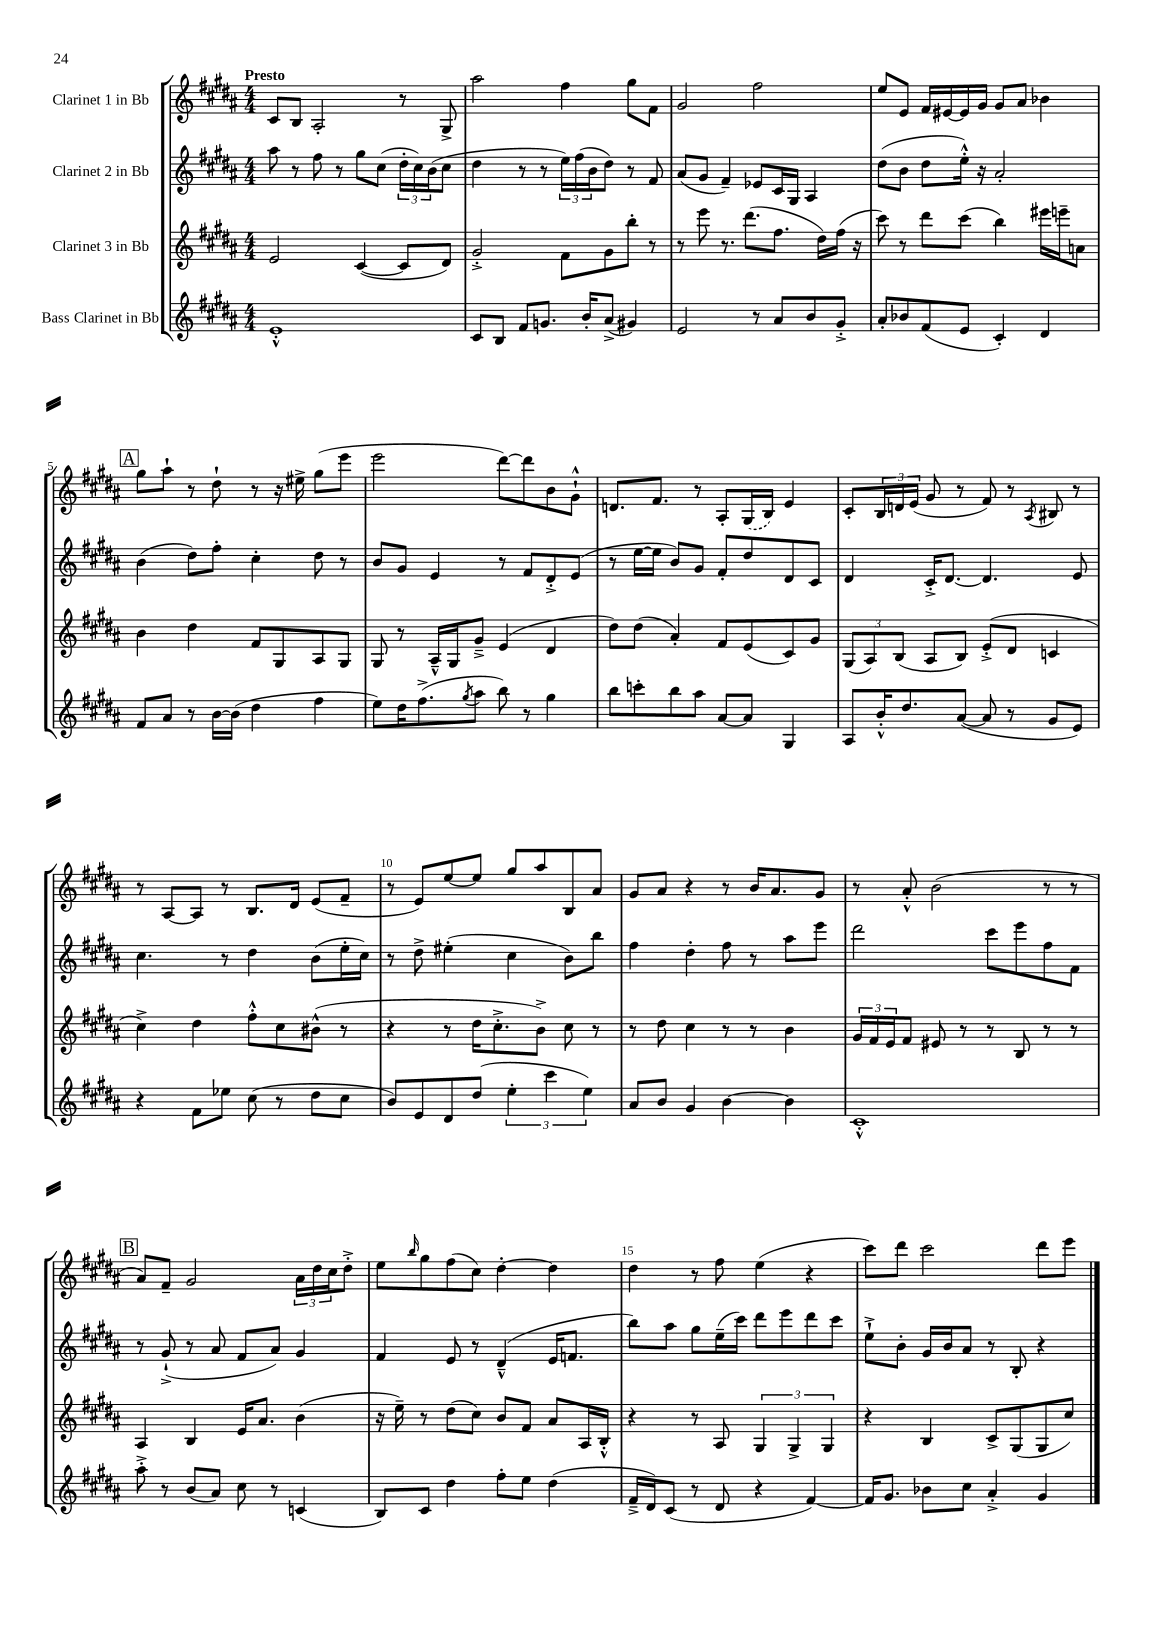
<<
\new StaffGroup <<
\new Staff = "s0" \with { instrumentName = "Clarinet 1 in Bb" } {
    \clef treble \key b \major \numericTimeSignature \time 4/4 \tempo "Presto"
    cis'8 b8 ais2-. r8 gis8-> |
    ais''2 fis''4 gis''8 fis'8 |
    gis'2 fis''2 |
    e''8 e'8 fis'16 eis'16~ eis'16 gis'16 gis'8 ais'8 bes'4 |
    \mark \markup { \box "A" } gis''8 ais''8-! r8 dis''8-! r8 r16 eis''16-> gis''8( e'''8 |
    e'''2 dis'''8~) dis'''8 b'8 gis'8-!-^ |
    d'8. fis'8. r8 ais8-. \once \slurDashed gis16( b16) e'4 |
    cis'8-. \tuplet 3/2 { b16 d'16 e'16( } gis'8 r8 fis'8) r8 \acciaccatura { ais8 } bis8 r8 |
    r8 ais8~ ais8 r8 b8. dis'16 e'8( fis'8-- |
    r8 e'8) e''8~ e''8 gis''8 ais''8 b8 ais'8 |
    gis'8 ais'8 r4 r8 b'16 ais'8. gis'8 |
    r8 ais'8-.-^ b'2( r8 r8 |
    \mark \markup { \box "B" } ais'8) fis'8-- gis'2 \tuplet 3/2 { ais'16 dis''16 cis''16 } dis''8-.-> |
    e''8 \grace { b''16 } gis''8 fis''8( cis''8) dis''4~-. dis''4 |
    dis''4 r8 fis''8 e''4( r4 |
    cis'''8) dis'''8 cis'''2 dis'''8 e'''8 \bar "|." |
}
\new Staff = "s1" \with { instrumentName = "Clarinet 2 in Bb" } {
    \clef treble \key b \major \numericTimeSignature \time 4/4
    ais''8 r8 fis''8 r8 gis''8 cis''8( \tuplet 3/2 { dis''16-. cis''16) b'16( } cis''8 |
    dis''4 r8 r8 \tuplet 3/2 { e''16) fis''16( b'16 } dis''8) r8 fis'8 |
    ais'8( gis'8 fis'4--) ees'8 cis'16 gis16 ais4 |
    dis''8( b'8 dis''8 e''16-.-^) r16 ais'2-. |
    \mark \markup { \box "A" } b'4( dis''8) fis''8-. cis''4-. dis''8 r8 |
    b'8 gis'8 e'4 r8 fis'8 dis'8-.-> e'8( |
    r8 e''16~ e''16 b'8) gis'8 fis'8-. dis''8 dis'8 cis'8 |
    dis'4 cis'16-.-> dis'8.~ dis'4. e'8 |
    cis''4. r8 dis''4 b'8( e''16-. cis''16) |
    r8 dis''8-> eis''4-.( cis''4 b'8) b''8 |
    fis''4 dis''4-. fis''8 r8 ais''8 e'''8 |
    dis'''2 cis'''8 e'''8 fis''8 fis'8 |
    \mark \markup { \box "B" } r8 gis'8-!->( r8 ais'8 fis'8 ais'8) gis'4 |
    fis'4 e'8 r8 dis'4---^( e'16 f'8. |
    b''8) ais''8 gis''8 e''16--( cis'''16) dis'''8 e'''8 dis'''8 cis'''8 |
    e''8-!-> b'8-. gis'16 b'16 ais'8 r8 b8-. r4 \bar "|." |
}
\new Staff = "s2" \with { instrumentName = "Clarinet 3 in Bb" } {
    \clef treble \key b \major \numericTimeSignature \time 4/4
    e'2 cis'4~( cis'8 dis'8) |
    gis'2-.-> fis'8 gis'8 b''8-. r8 |
    r8 e'''8 r8. dis'''8.( fis''8. dis''16) fis''16( r16 |
    cis'''8) r8 dis'''8 cis'''8( b''4) eis'''16 e'''16-- a'8 |
    \mark \markup { \box "A" } b'4 dis''4 fis'8 gis8 ais8 gis8 |
    gis8 r8 ais16---^ gis16 gis'8---> e'4( dis'4 |
    dis''8) dis''8( ais'4-.) fis'8 e'8( cis'8) gis'8 |
    \tuplet 3/2 { gis8( ais8) b8( } ais8 b8) e'8-.->( dis'8 c'4 |
    cis''4->) dis''4 fis''8-.-^ cis''8 bis'8-^( r8 |
    r4 r8 dis''16 cis''8.-.-> b'8->) cis''8 r8 |
    r8 dis''8 cis''4 r8 r8 b'4 |
    \tuplet 3/2 { gis'16 fis'16 e'16 } fis'8 eis'8 r8 r8 b8 r8 r8 |
    \mark \markup { \box "B" } ais4 b4 e'16 ais'8. b'4( |
    r16 e''16--) r8 dis''8( cis''8) b'8 fis'8 ais'8 ais16 b16-.-^ |
    r4 r8 ais8 \tuplet 3/2 { gis4 gis4-> gis4 } |
    r4 b4 cis'8-> gis8( gis8 cis''8) \bar "|." |
}
\new Staff = "s3" \with { instrumentName = "Bass Clarinet in Bb" } {
    \clef treble \key b \major \numericTimeSignature \time 4/4
    e'1-.-^ |
    cis'8 b8 fis'8 g'8. b'16-. ais'8->( gis'4) |
    e'2 r8 ais'8 b'8 gis'8-.-> |
    ais'8-. bes'8 fis'8( e'8 cis'4-.) dis'4 |
    \mark \markup { \box "A" } fis'8 ais'8 r8 b'16~ b'16( dis''4 fis''4 |
    e''8) dis''16 fis''8.->( \acciaccatura { gis''8 } ais''8 b''8) r8 gis''4 |
    b''8 c'''8-. b''8 ais''8 ais'8~ ais'8 gis4 |
    ais8 b'16-.-^ dis''8. ais'8~( ais'8 r8 gis'8 e'8) |
    r4 fis'8 ees''8 cis''8( r8 dis''8 cis''8 |
    b'8) e'8 dis'8 dis''8( \tuplet 3/2 { e''4-. cis'''4 e''4) } |
    ais'8 b'8 gis'4 b'4~ b'4 |
    cis'1-.-^ |
    \mark \markup { \box "B" } ais''8-.-> r8 b'8( ais'8) cis''8 r8 c'4( |
    b8) cis'8 dis''4 fis''8-. e''8 dis''4( |
    fis'16---> dis'16) cis'8( r8 dis'8 r4 fis'4~) |
    fis'16 gis'8. bes'8 cis''8 ais'4-.-> gis'4 \bar "|." |
}
>>
>>
\layout { \context { \Score \override BarNumber.break-visibility = ##(#f #t #t) barNumberVisibility = #(every-nth-bar-number-visible 5) } }
